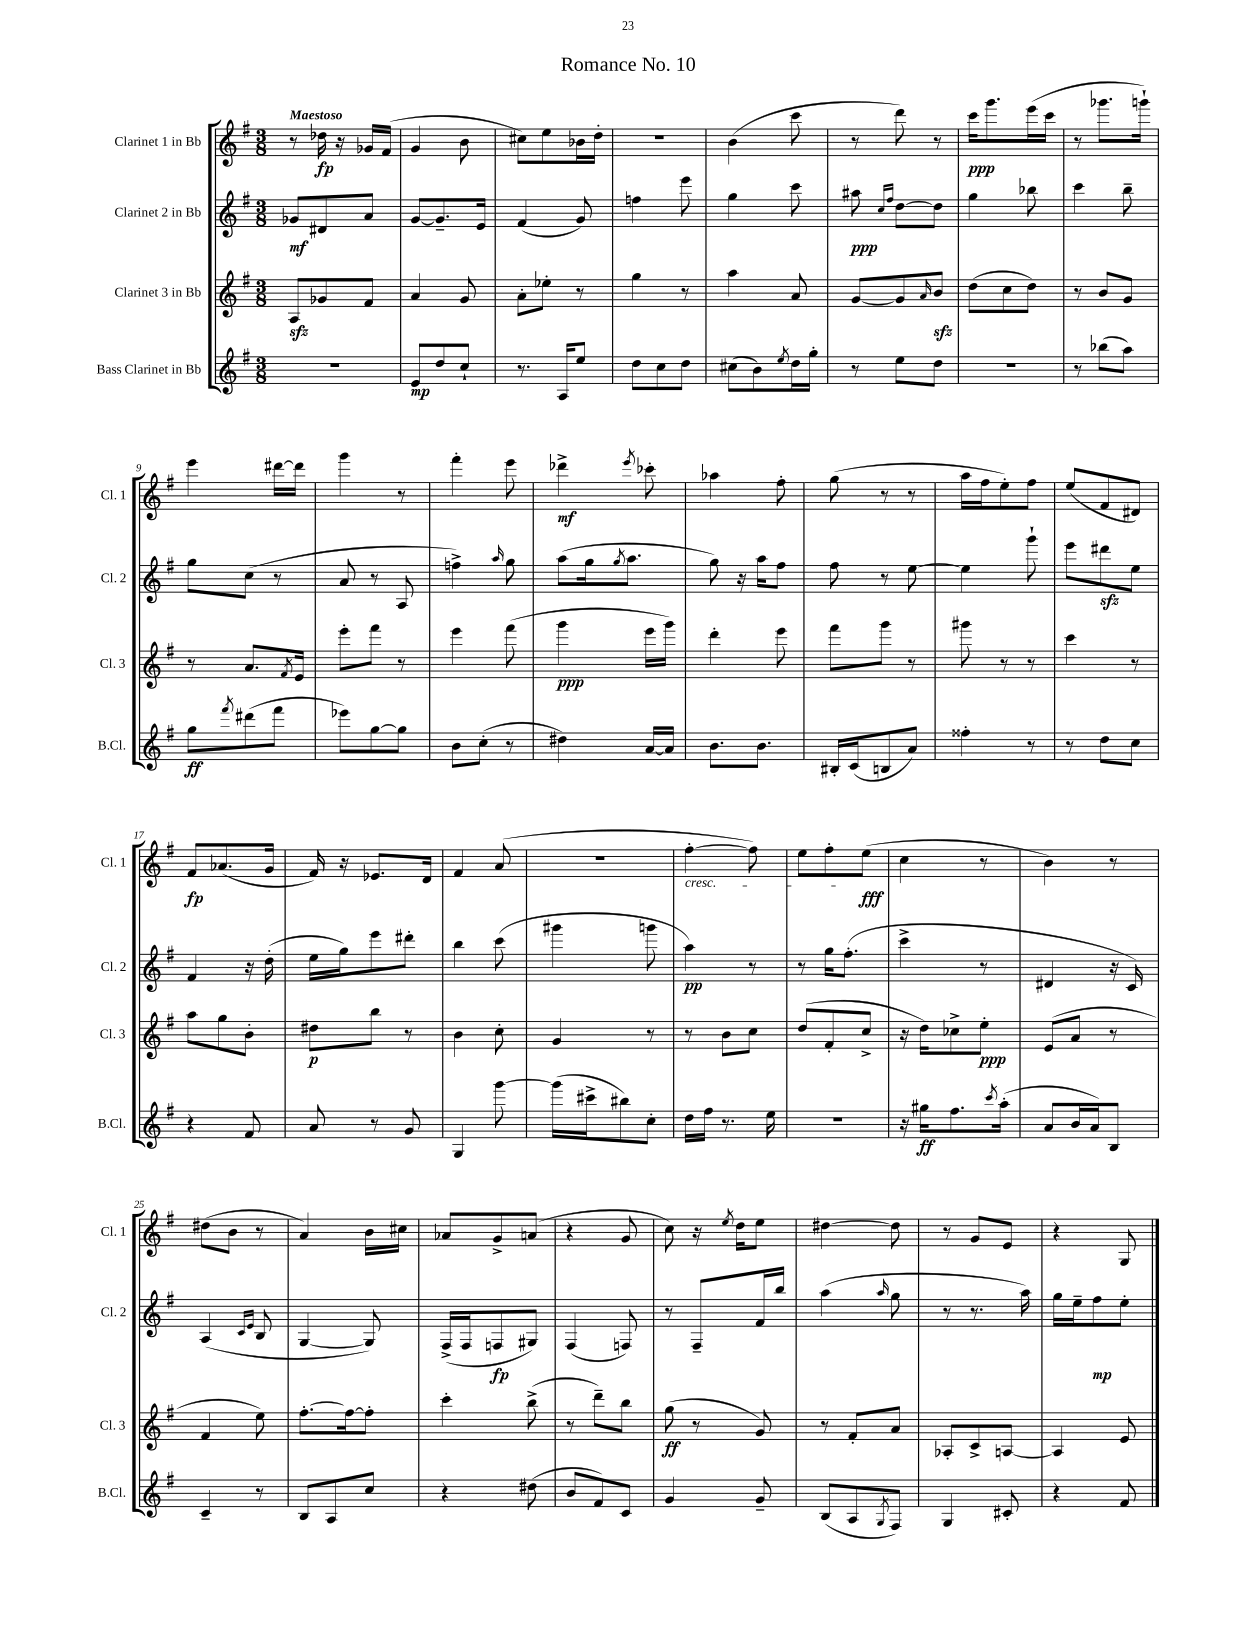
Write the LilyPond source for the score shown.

\header { title = "Romance No. 10" }
<<
\new StaffGroup <<
\new Staff = "s0" \with { instrumentName = "Clarinet 1 in Bb" shortInstrumentName = "Cl. 1" } {
    \clef treble \key g \major \numericTimeSignature \time 3/8 \tempo "Maestoso"
    r8 des''16\fp r16 ges'16 fis'16( |
    g'4 b'8 |
    cis''8) e''8 bes'16 d''16-. |
    r4. |
    b'4( c'''8 |
    r8 d'''8) r8 |
    c'''16\ppp g'''8. e'''16( c'''16 |
    r8 ges'''8. g'''16-!) |
    e'''4 dis'''16~ dis'''16 |
    g'''4 r8 |
    fis'''4-. e'''8 |
    des'''4->\mf \acciaccatura { e'''8 } ces'''8-. |
    aes''4 fis''8-. |
    g''8( r8 r8 |
    a''16 fis''16 e''8-.) fis''8 |
    e''8( fis'8 dis'8) |
    fis'8\fp aes'8.( g'16 |
    fis'16) r16 ees'8. d'16 |
    fis'4 a'8( |
    r4. |
    fis''4~-.\cresc fis''8) |
    e''8 fis''8-.\! e''8\fff( |
    c''4 r8 |
    b'4) r8 |
    dis''8( b'8 r8 |
    a'4) b'16 cis''16 |
    aes'8 g'8-> a'8( |
    r4 g'8 |
    c''8) r16 \acciaccatura { e''8 } d''16 e''8 |
    dis''4~ dis''8 |
    r8 g'8 e'8 |
    r4 g8 \bar "|." |
}
\new Staff = "s1" \with { instrumentName = "Clarinet 2 in Bb" shortInstrumentName = "Cl. 2" } {
    \clef treble \key g \major \numericTimeSignature \time 3/8
    ges'8\mf dis'8 a'8 |
    g'8~ g'8.-- e'16 |
    fis'4( g'8) |
    f''4 e'''8 |
    g''4 c'''8 |
    ais''8\ppp \grace { c''16 fis''16 } d''8~ d''8 |
    g''4 bes''8 |
    c'''4 b''8-- |
    g''8 c''8( r8 |
    a'8 r8 a8 |
    f''4->) \grace { a''16 } g''8 |
    a''8( g''16 \acciaccatura { g''8 } a''8. |
    g''8) r16 a''16 fis''8 |
    fis''8 r8 e''8~ |
    e''4 g'''8-! |
    e'''8 dis'''8\sfz e''8 |
    fis'4 r16 d''16-.( |
    e''16 g''16) e'''8 dis'''8-. |
    b''4 c'''8( |
    gis'''4 g'''8 |
    a''4\pp) r8 |
    r8 g''16 fis''8.-.( |
    c'''4-> r8 |
    dis'4 r16 c'16) |
    a4( \grace { c'16 e'16 } b8 |
    g4~ g8) |
    fis16->( fis16 f8\fp gis8) |
    fis4( f8) |
    r8 fis8-- fis'16 b''16 |
    a''4( \grace { a''16 } g''8 |
    r8 r8. a''16) |
    g''16 e''16-- fis''8\mp e''8-. \bar "|." |
}
\new Staff = "s2" \with { instrumentName = "Clarinet 3 in Bb" shortInstrumentName = "Cl. 3" } {
    \clef treble \key g \major \numericTimeSignature \time 3/8
    a8\sfz ges'8 fis'8 |
    a'4 g'8 |
    a'8-. ees''8-. r8 |
    g''4 r8 |
    a''4 a'8 |
    g'8~ g'8 \grace { a'16 } b'8\sfz |
    d''8( c''8 d''8) |
    r8 b'8 g'8 |
    r8 a'8. \acciaccatura { fis'8 } e'16 |
    e'''8-. fis'''8 r8 |
    e'''4 fis'''8( |
    g'''4\ppp e'''16 g'''16) |
    d'''4-. e'''8 |
    fis'''8 g'''8 r8 |
    gis'''8 r8 r8 |
    c'''4 r8 |
    a''8 g''8 b'8-. |
    dis''8\p b''8 r8 |
    b'4 c''8-. |
    g'4 r8 |
    r8 b'8 c''8 |
    d''8( fis'8-. c''8-> |
    r16 d''16) ces''8-> e''8-.\ppp |
    e'8( a'8 r8 |
    fis'4 e''8) |
    fis''8.~-. fis''16~ fis''8-. |
    c'''4-. b''8->( |
    r8 d'''8--) b''8 |
    g''8\ff( r8 g'8) |
    r8 fis'8-. a'8 |
    aes8-. c'8-> a8~ |
    a4 e'8 \bar "|." |
}
\new Staff = "s3" \with { instrumentName = "Bass Clarinet in Bb" shortInstrumentName = "B.Cl." } {
    \clef treble \key g \major \numericTimeSignature \time 3/8
    r4. |
    e'8\mp d''8 c''8-! |
    r8. a16 e''8 |
    d''8 c''8 d''8 |
    cis''8( b'8) \acciaccatura { e''8 } d''16 g''16-. |
    r8 e''8 d''8 |
    R4. |
    r8 bes''8( a''8) |
    g''8\ff \acciaccatura { fis'''8 } dis'''8( fis'''8 |
    ees'''8) g''8~ g''8 |
    b'8 c''8-.( r8 |
    dis''4) a'16~ a'16 |
    b'8. b'8. |
    bis16-. c'16( b8 a'8) |
    fisis''4-. r8 |
    r8 d''8 c''8 |
    r4 fis'8 |
    a'8 r8 g'8 |
    g4 g'''8~ |
    g'''16( cis'''16-> bis''8) c''8-. |
    d''16 fis''16 r8. e''16 |
    R4. |
    r16 gis''16\ff fis''8. \acciaccatura { c'''8 } a''16-.( |
    a'8 b'16 a'16) b8 |
    c'4-- r8 |
    b8 a8 c''8 |
    r4 dis''8( |
    b'8 fis'8) c'8 |
    g'4 g'8-- |
    b8( a8 \acciaccatura { g8 } fis8) |
    g4 cis'8-. |
    r4 fis'8 \bar "|." |
}
>>
>>
